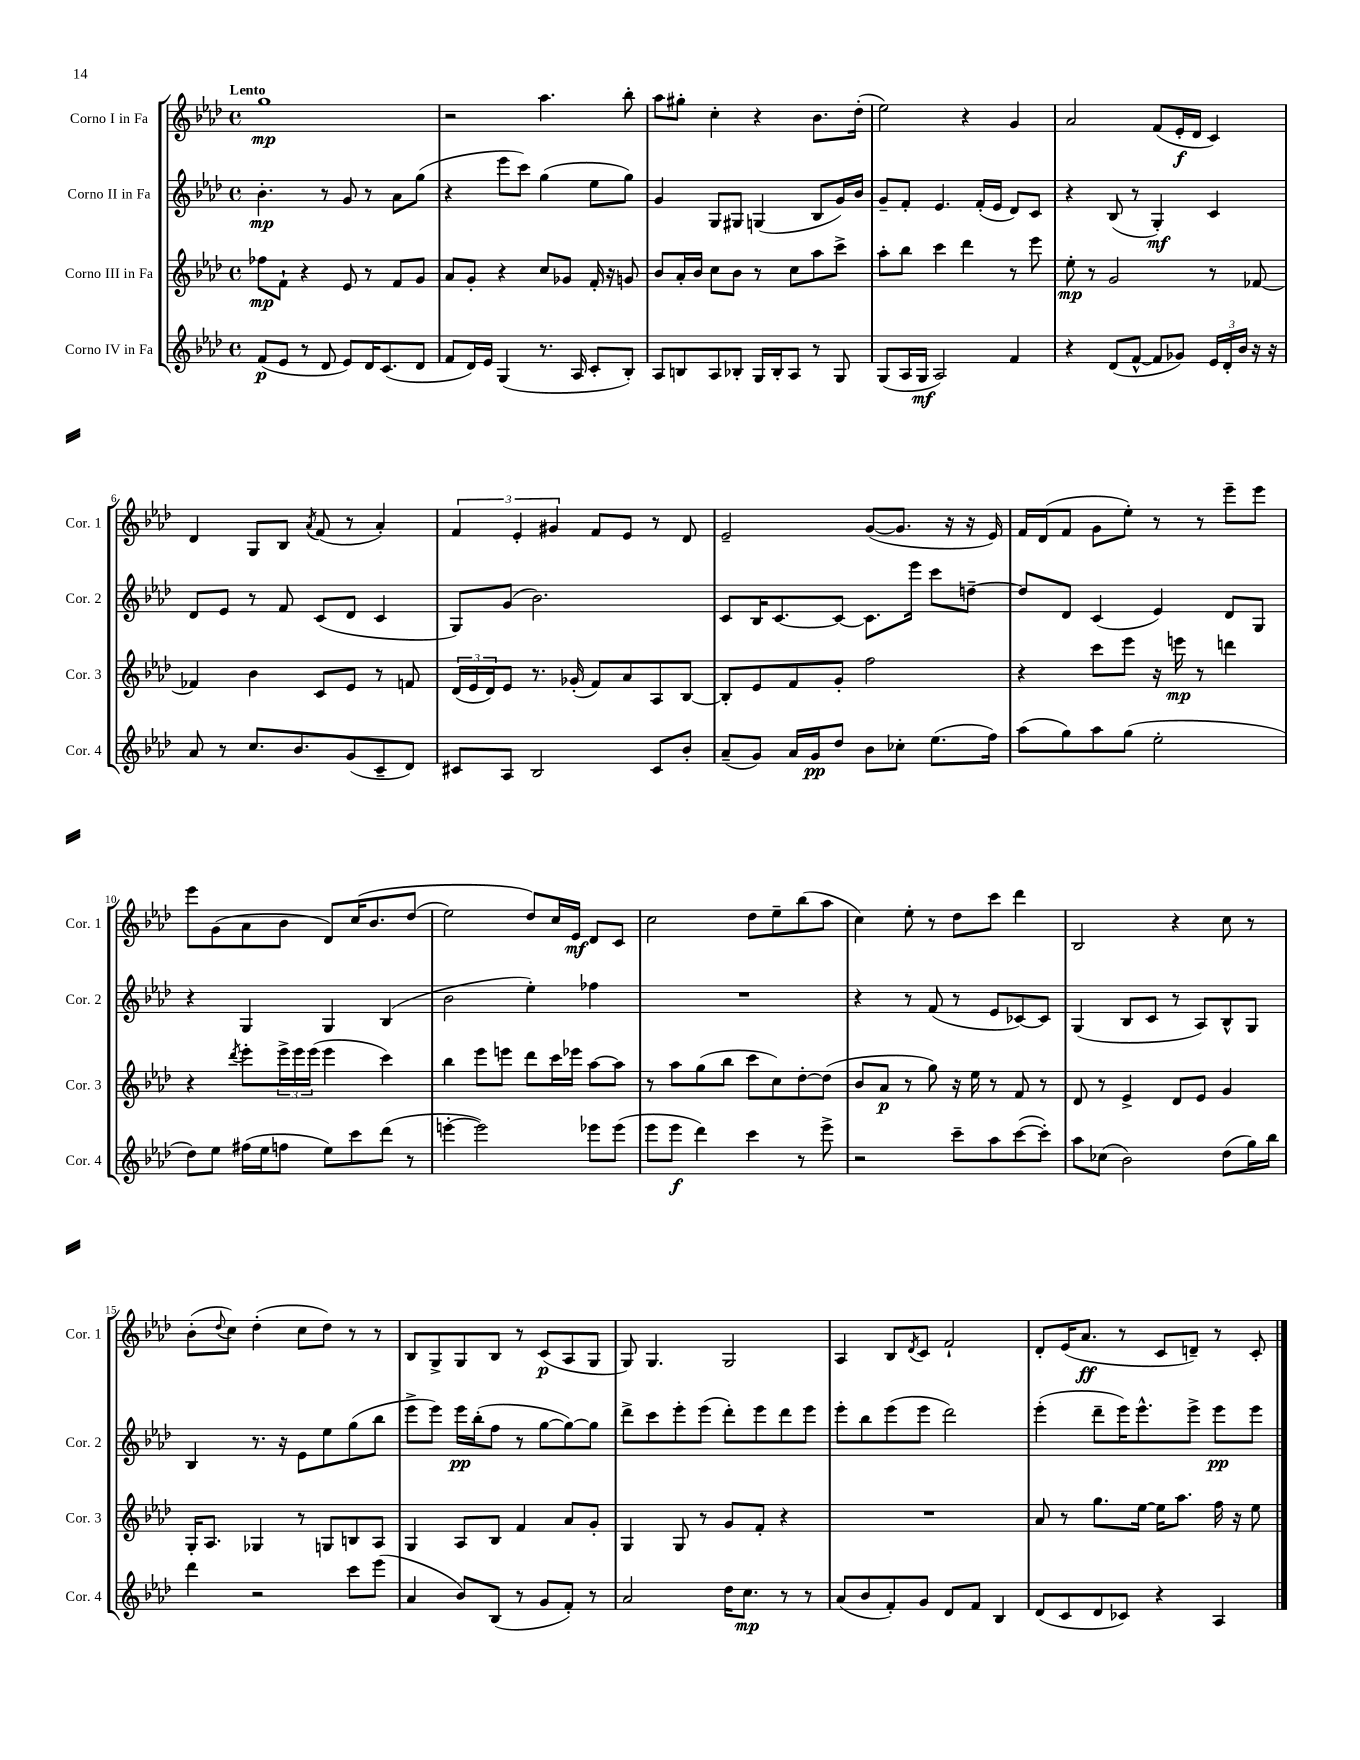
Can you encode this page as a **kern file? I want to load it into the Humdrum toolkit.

**kern	**kern	**kern	**kern
*staff4	*staff3	*staff2	*staff1
*clefG2	*clefG2	*clefG2	*clefG2
*k[b-e-a-d-]	*k[b-e-a-d-]	*k[b-e-a-d-]	*k[b-e-a-d-]
*M4/4	*M4/4	*M4/4	*M4/4
*met(c)	*met(c)	*met(c)	*met(c)
(8f	8ff-	4.b-'	1gg
8e-	8f`	.	.
8r	4r	.	.
8d-	.	8r	.
8e-)	8e-	8g	.
16d-	8r	8r	.
(8.c	.	.	.
.	8f	8a-	.
8d-	8g	(8gg	.
=	=	=	=
8f	8a-	4r	2r
16d-)	8g'	.	.
16e-	.	.	.
(4G	4r	8eee-	.
.	.	8ccc)	.
8.r	8cc	(4gg	4.aa-
.	8g-	.	.
16A-	.	.	.
8c'	16f'	8ee-	.
.	16r	.	.
8B-')	8g	8gg)	8bb-'
=	=	=	=
8A-	8b-	4g	8aa-
8B	16a-'	.	8gg#'
.	16b-	.	.
8A-	8cc	8G	4cc'
8B-'	8b-	8G#	.
16G	8r	(4G	4r
16B-'	.	.	.
8A-	8cc	.	.
8r	8aa-	8B-	8.b-
8G	8ccc^	16g)	.
.	.	16b-	(16dd-'
=	=	=	=
(8G	8aa-'	8g~	2ee-)
16A-	8bb-	8f'	.
16G	.	.	.
2A-)	4ccc	4.e-	.
.	4ddd-	.	4r
.	.	(16f'	.
.	.	16e-	.
4f	8r	8d-)	4g
.	8eee-	8c	.
=	=	=	=
4r	8ee-'	4r	2a-
.	8r	.	.
(8d-	2g	(8B-	.
[8f^^	.	8r	.
8f]	.	4G')	(8f
8g-)	.	.	16e-'
.	.	.	16d-
24e-	8r	4c	4c)
24d-'	.	.	.
24b-	.	.	.
16r	[8f-	.	.
16r	.	.	.
=	=	=	=
8a-	4f-]	8d-	4d-
8r	.	8e-	.
8.cc	4b-	8r	8G
.	.	8f	8B-
8.b-	.	.	.
.	.	.	8qa-
.	8c	(8c	(8f
(8g	8e-	8d-	8r
8c~	8r	4c	4a-')
8d-)	8f	.	.
=	=	=	=
8c#	(24d-	8G)	6f
.	24e-	.	.
.	24d-)	.	.
8A-	8e-	(8g	.
.	.	.	6e-'
2B-	8.r	2.b-)	.
.	.	.	6g#
.	(16g-'	.	.
.	8f)	.	8f
.	8a-	.	8e-
8c#	8A-	.	8r
8b-'	[8B-	.	8d-
=	=	=	=
(8a-~	8B-']	8c	2e-~
8g)	8e-	16B-	.
.	.	[8.c	.
16a-	8f	.	.
16g	.	.	.
8dd-	8g'	8c_	.
8b-	2ff	8.c]	([8g
8cc-'	.	.	8.g]
.	.	16eee-	.
(8.ee-	.	8ccc	.
.	.	.	16r
.	.	[8dd~	16r
16ff)	.	.	16e-)
=	=	=	=
(8aa-	4r	8dd]	16f
.	.	.	(16d-
8gg)	.	8d-	8f
8aa-	8ccc	(4c	8g
(8gg	8eee-	.	8ee-')
2ee-'	16r	4e-)	8r
.	16eee	.	.
.	8r	.	8r
.	4ddd	8d-	8eee-~
.	.	8G	8eee-
=	=	=	=
8dd-)	4r	4r	8eee-
8ee-	.	.	(8g
.	8qddd-	.	.
(16ff#	8eee-'	4G	8a-
16ee-	.	.	.
8ff	24eee-^	.	8b-
.	24eee-	.	.
.	(24eee-	.	.
8ee-)	4eee-	4G	8d-)
8ccc	.	.	&(16cc
.	.	.	8.b-
(8ddd-	4ccc)	(4B-	.
8r	.	.	(8dd-
=	=	=	=
[4eee'	4bb-	2b-	2ee-)
2eee])	8eee-	.	.
.	8eee	.	.
.	8ddd-	4ee-')	8dd-&)
.	16ccc	.	16cc
.	16eee-	.	16e-
8eee-	[8aa-	4ff-	8d-
(8eee-	8aa-]	.	8c
=	=	=	=
8eee-	8r	1r	2cc
8eee-	8aa-	.	.
4ddd-)	(8gg	.	.
.	8bb-	.	.
4ccc	8ccc	.	8dd-
.	8cc)	.	8ee-~
8r	[8dd-'	.	(8bb-
8eee-^	(8dd-]	.	8aa-
=	=	=	=
2r	8b-	4r	4cc)
.	8a-	.	.
.	8r	8r	8ee-'
.	8gg)	(8f	8r
8ccc~	16r	8r	8dd-
.	16ee-	.	.
8aa-	8r	8e-	8ccc
([8ccc	8f	[8c-)	4ddd-
8ccc'])	8r	8c-]	.
=	=	=	=
8aa-	8d-	(4G	2B-
(8cc-	8r	.	.
2b-)	4e-^	8B-	.
.	.	8c	.
.	8d-	8r	4r
.	8e-	8A-)	.
(8dd-	4g	8B-^^	8cc
16gg)	.	8G	8r
16bb-	.	.	.
=	=	=	=
4ddd-	16G'	4B-	(8b-'
.	8.A-	.	.
.	.	.	8qqdd-
.	.	.	8cc)
2r	4G-	8.r	(4dd-'
.	.	16r	.
.	8r	8e-	8cc
.	8G	8ee-	8dd-)
8ccc	8B	(8gg	8r
(8eee-	8A-	8bb-	8r
=	=	=	=
4a-	4G	8eee-^	8B-
.	.	8eee-)	8G^
8b-)	8A-	16eee-	8G
.	.	(16bb-'	.
(8B-	8B-	8ff	8B-
8r	4f	8r	8r
8g	.	[8gg	(8c
8f')	8a-	8gg_)	8A-
8r	8g'	8gg]	8G
=	=	=	=
2a-	4G	8ddd-^	8G)
.	.	8ccc	4.G
.	8G	8eee-'	.
.	8r	(8eee-	.
16dd-	8g	8ddd-')	2G
8.cc	.	.	.
.	8f'	8eee-	.
8r	4r	8ddd-	.
8r	.	8eee-	.
=	=	=	=
(8a-	1r	8eee-'	4A-
8b-	.	8bb-	.
8f')	.	(8eee-	8B-
.	.	.	8qd-
8g	.	8eee-	8c
8d-	.	2ddd-)	2f`
8f	.	.	.
4B-	.	.	.
=	=	=	=
(8d-	8a-	(4eee-'	8d-'
8c	8r	.	(16e-
.	.	.	8.a-
8d-	8.gg	8ddd-~	.
8c-)	.	16eee-)	8r
.	[16ee-	8.eee-^^	.
4r	16ee-]	.	8c
.	8.aa-	.	.
.	.	8eee-^	8d~)
4A-	16ff	8eee-	8r
.	16r	.	.
.	8ee-	8eee-	8c'
==	==	==	==
*-	*-	*-	*-
